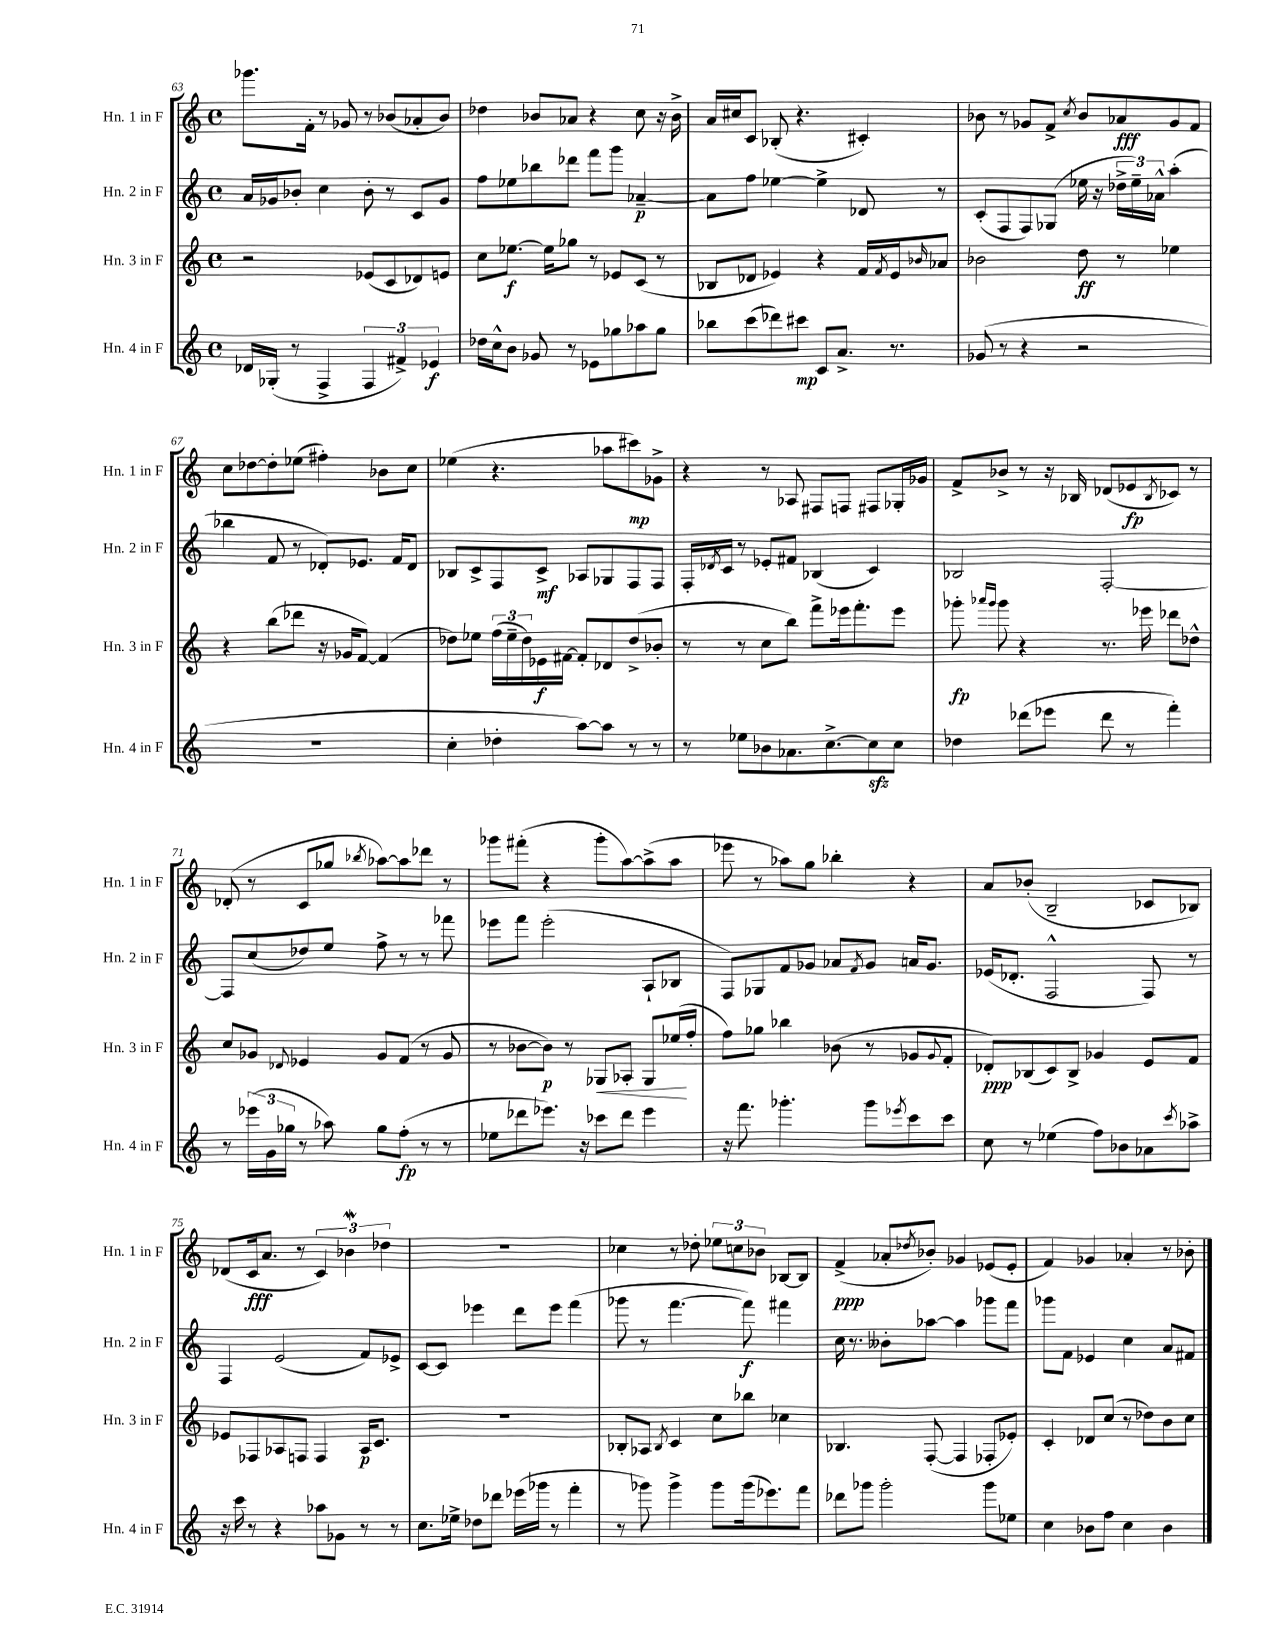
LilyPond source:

<<
\new StaffGroup <<
\new Staff = "s0" \with { instrumentName = "Hn. 1 in F" shortInstrumentName = "Hn. 1 in F" } {
    \clef treble \key c \major \defaultTimeSignature \time 4/4
    ges'''8. f'16-. r8 ges'8 r8 bes'8( aes'8-. bes'8) |
    des''4 bes'8 aes'8 r4 c''8 r16 bes'16-> |
    a'16 cis''16 c'8 bes8-.( r4. cis'4-.) |
    bes'8 r8 ges'8 f'8-> \acciaccatura { c''8 } bes'8 aes'8\fff ges'8 f'8 |
    c''8 des''8~ des''8-. ees''8( fis''4-.) bes'8 c''8 |
    ees''4( r4. aes''8 cis'''8\mp) ges'8-> |
    r4 r8 aes8 fis8 f8 fis8 ges16-. ges'16 |
    f'8-> bes'8-> r8 r16 bes16 des'8( ees'8\fp \acciaccatura { bes8 } ces'8) r8 |
    des'8-.( r8 c'8 ges''8 \acciaccatura { bes''8 } aes''8~) aes''8 des'''8 r8 |
    ges'''8 fis'''8-.( r4 ges'''8-. a''8~) a''8->( a''8 |
    ees'''8 r8 aes''8) g''8 bes''4-. r4 |
    a'8 bes'8-.( b2-- ces'8 bes8) |
    des'8( c'16\fff a'8. r8 \tuplet 3/2 { c'4) bes'4\mordent des''4 } |
    R1 |
    ces''4 r8 des''8-. \tuplet 3/2 { ees''8 c''8 bes'8 } bes8~ bes8 |
    f'4->\ppp( aes'8-. \acciaccatura { des''8 } bes'8-.) ges'4 ees'8( ees'8-. |
    f'4) ges'4 aes'4-. r8 bes'8-. \bar "|." |
}
\new Staff = "s1" \with { instrumentName = "Hn. 2 in F" shortInstrumentName = "Hn. 2 in F" } {
    \clef treble \key c \major \defaultTimeSignature \time 4/4
    a'16 ges'16 bes'8-. c''4 bes'8-. r8 c'8 ges'8 |
    f''8 ees''8 bes''8 des'''8 f'''8 g'''8 aes'4~--\p |
    aes'8 f''8 ees''4~ ees''4-> des'8 r8 |
    c'8-.( f8 f8) ges8( ees''16 r16 \tuplet 3/2 { des''16-> ees''16--) aes'16-^ } a''4-.( |
    bes''4 f'8 r8 des'8-.) ees'8. f'16 des'8 |
    bes8 c'8-> f8 c'8->\mf aes8 ges8 f8 f8 |
    f16-. \acciaccatura { des'8 } c'16 r8 ees'8-. fis'8 bes4( c'4) |
    bes2 f2~-. |
    f8 c''8( des''8) e''8 f''8-> r8 r8 fes'''8 |
    ees'''8 f'''8 ees'''2-.( a8-! bes8 |
    f8) ges8 f'8 ges'8 aes'8 \acciaccatura { f'8 } ges'8 a'16 ges'8. |
    ees'16( des'8.-. f2-^ f8) r8 |
    f4 e'2( f'8) ees'8-> |
    c'8~ c'8 ees'''4 d'''8 ees'''8 f'''4( |
    ges'''8 r8 f'''4.~ f'''8\f) fis'''4 |
    c''16 r8. beses'8-. aes''8~ aes''4 ges'''8 f'''8 |
    ges'''8 f'8 ees'4 c''4 a'8 fis'8 \bar "|." |
}
\new Staff = "s2" \with { instrumentName = "Hn. 3 in F" shortInstrumentName = "Hn. 3 in F" } {
    \clef treble \key c \major \defaultTimeSignature \time 4/4
    r2 ees'8( c'8 des'8) e'8 |
    c''8 ees''8.~\f ees''16 ges''8 r8 ees'8 c'8( r8 |
    bes8 des'8 ees'4) r4 f'16 \acciaccatura { f'8 } ees'16 \grace { bes'16 } aes'8 |
    bes'2 d''8\ff r8 ees''4 |
    r4 b''8( des'''8 r16 ges'16 f'8~) f'4( |
    des''8) ees''8 \tuplet 3/2 { f''16( ees''16-- des''16) } ees'16\f fis'16~ fis'8-. des'8 des''8->( bes'8-. |
    r8 r8 c''8 b''8) f'''8-> ees'''16 f'''8.-. ees'''8 |
    ges'''8-.\fp \grace { aes'''16 ges'''16 } ges'''8 r4 r8. ees'''16 des'''8 des''8-^ |
    c''8 ges'8 \appoggiatura { des'8 } ees'4 ges'8 f'8( r8 ges'8 |
    r8 bes'8~ bes'8\p) r8 ges8\< aes8-. ges8 ees''16\!( f''16-. |
    f''8) ges''8 bes''4 bes'8( r8 ges'8 \appoggiatura { ges'8 } f'8-. |
    des'8-.\ppp) bes8( c'8) bes8-> ges'4 e'8 f'8 |
    ees'8 fes8 aes8 f8 f4 aes16\p c'8. |
    R1 |
    bes8-. aes8 \acciaccatura { bes8 } c'4 c''8 bes''8 ces''4 |
    bes4. f8~-.( f4 fes8-. ees'8-.) |
    c'4-. des'8 c''8( r8 des''8) b'8 c''8 \bar "|." |
}
\new Staff = "s3" \with { instrumentName = "Hn. 4 in F" shortInstrumentName = "Hn. 4 in F" } {
    \clef treble \key c \major \defaultTimeSignature \time 4/4
    des'16 ges16-.( r8 f4-> \tuplet 3/2 { f4 fis'4->) ees'4\f } |
    des''16 c''16-^ b'8 ges'8 r8 ees'8 ges''8 aes''8 ges''8 |
    bes''8 c'''8( des'''8) cis'''8\mp c'8 a'8.-> r8. |
    ges'8( r8 r4 r2 |
    R1 |
    c''4-. des''4-. a''8~) a''8 r8 r8 |
    r8 ees''8 bes'8 aes'8. c''8.~-> c''8\sfz c''8 |
    des''4 des'''8( ees'''8 des'''8 r8 f'''4-.) |
    r8 \tuplet 3/2 { ees'''16( g'16 ges''16 } r8 aes''8) ges''8 f''8-.\fp( r8 r8 |
    ees''8 des'''8 ees'''8.) r16 ces'''8 des'''8 ees'''4 |
    r16 f'''8. ges'''4.-. ges'''8 \acciaccatura { ees'''8 } c'''8 c'''8 |
    c''8 r8 ees''4( f''8) bes'8 aes'8 \acciaccatura { c'''8 } aes''8-> |
    r16 c'''16 r8 r4 aes''8 ges'8 r8 r8 |
    c''8. ees''16-> des''8 des'''8 ees'''16( ges'''16 r8 f'''4-. |
    r8 ges'''8) ges'''4-> ges'''8 ges'''16( ees'''8.) f'''8 |
    des'''8 ges'''8 ges'''2-. ges'''8 ees''8 |
    c''4 bes'8 f''8 c''4 bes'4 \bar "|." |
}
>>
>>
\layout { \context { \Score currentBarNumber = #63 } }
